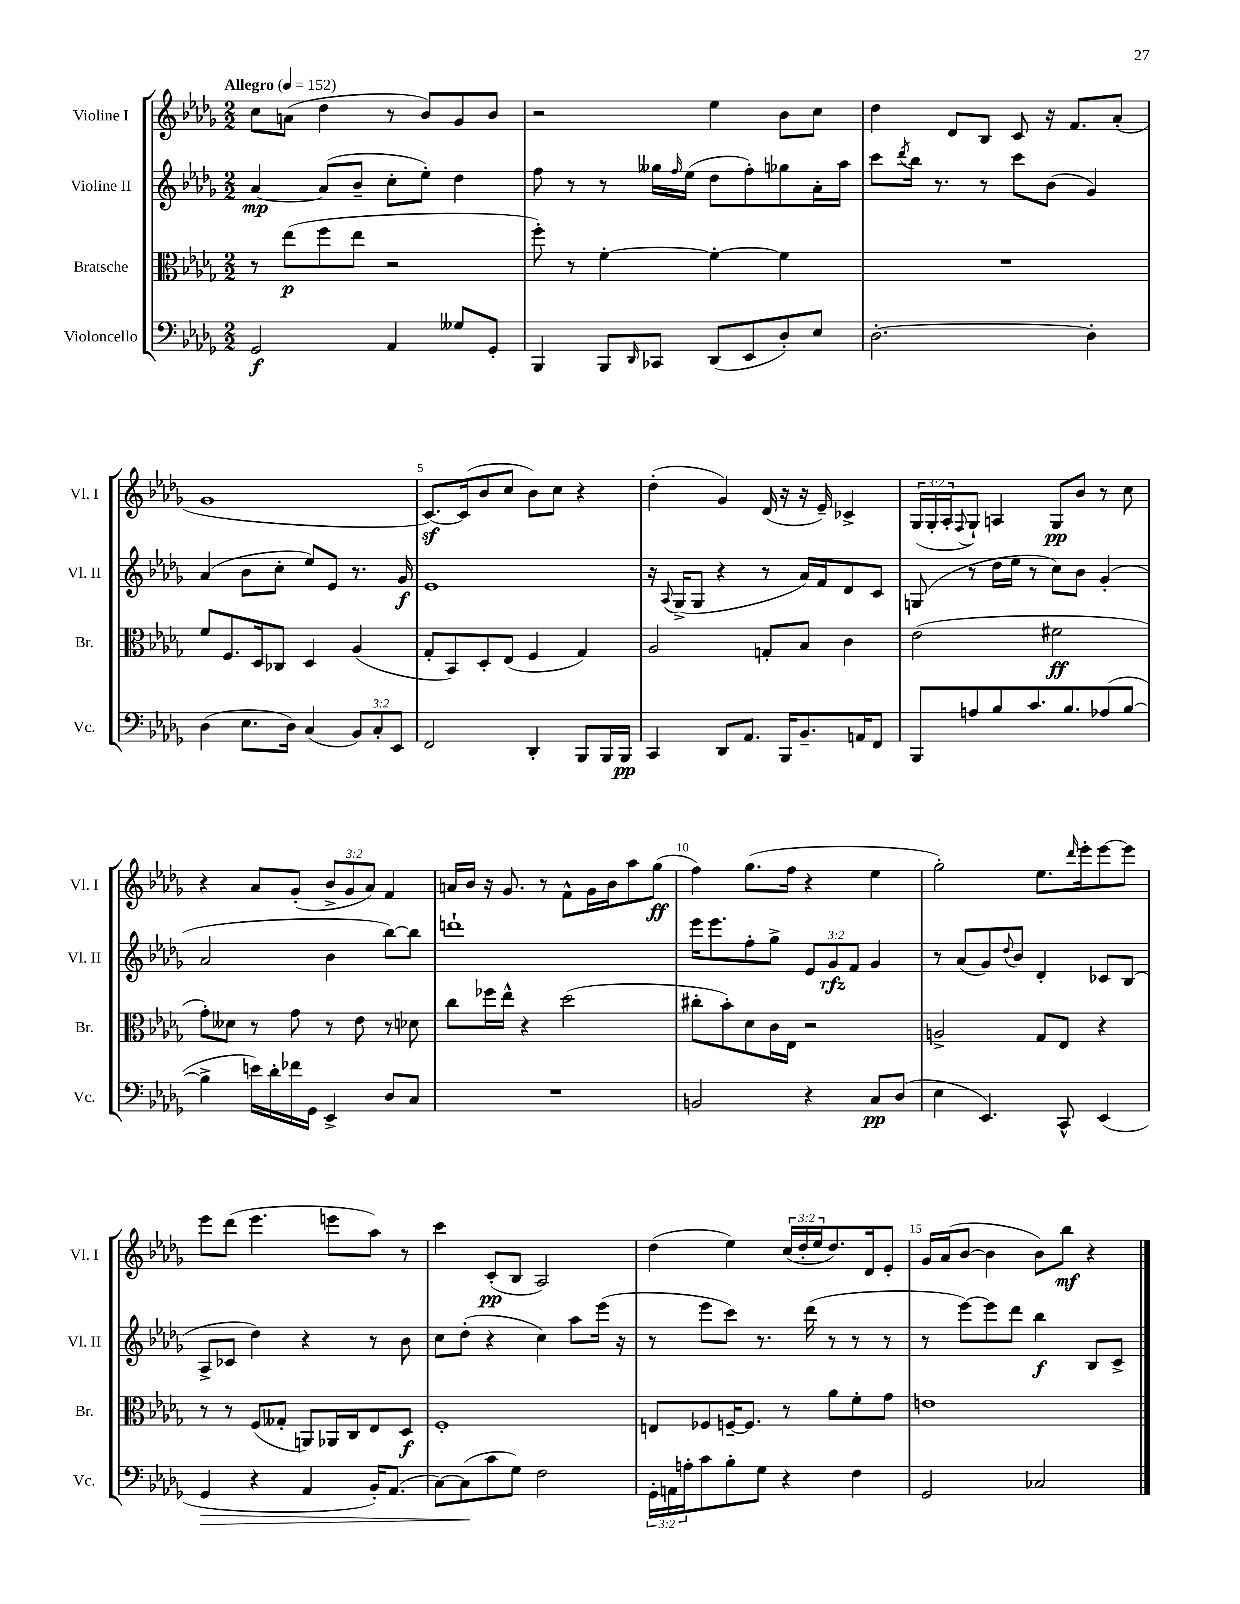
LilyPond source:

<<
\new StaffGroup <<
\new Staff = "s0" \with { instrumentName = "Violine I" shortInstrumentName = "Vl. I" } {
    \clef treble \key des \major \numericTimeSignature \time 2/2 \override Staff.TupletNumber.text = #tuplet-number::calc-fraction-text \tempo "Allegro" 4 = 152
    c''8 a'8( des''4 r8 bes'8) ges'8 bes'8 |
    r2 ees''4 bes'8 c''8 |
    des''4 des'8 bes8 c'8 r16 f'8. aes'8-.( |
    ges'1 |
    c'8.~\sf) c'16( bes'8 c''8 bes'8) c''8 r4 |
    des''4-.( ges'4) des'16( r16 r16 ees'16--) ces'4-> |
    \tuplet 3/2 { ges16( ges16-. aes16-. } \appoggiatura { f8 } ges8-!) a4 ges8\pp bes'8 r8 c''8 |
    r4 aes'8 ges'8-.( \tuplet 3/2 { bes'8-> ges'8 aes'8) } f'4 |
    a'16 bes'16 r16 ges'8. r8 f'8-^ ges'16 bes'16 aes''8 ges''8\ff( |
    f''4) ges''8.( f''16 r4 ees''4 |
    ges''2-.) ees''8. \grace { des'''16 } ees'''16-. ees'''8~ ees'''8 |
    ees'''8 des'''8( ees'''4. e'''8 aes''8) r8 |
    c'''4 c'8-.\pp( bes8 aes2) |
    des''4( ees''4) \tuplet 3/2 { c''16( des''16-. ees''16 } des''8.) des'16 ees'8-. |
    ges'16 aes'16( bes'8~ bes'4 bes'8) bes''8\mf r4 \bar "|." |
}
\new Staff = "s1" \with { instrumentName = "Violine II" shortInstrumentName = "Vl. II" } {
    \clef treble \key des \major \numericTimeSignature \time 2/2 \override Staff.TupletNumber.text = #tuplet-number::calc-fraction-text
    aes'4~\mp aes'8( bes'8-- c''8-. ees''8-.) des''4 |
    f''8 r8 r8 geses''16 \grace { f''16 } ees''16( des''8 f''8-.) ges''8 aes'16-. aes''16 |
    c'''8 \acciaccatura { des'''8 } bes''16 r8. r8 c'''8 bes'8( ges'4) |
    aes'4( bes'8 c''8-. ees''8) ees'8 r8. ges'16\f |
    ees'1 |
    r16 \appoggiatura { aes8 } ges16->( ges8 r4 r8 aes'16) f'16 des'8 c'8 |
    g8( r8 des''16 ees''16 r8 c''8) bes'8 ges'4-.( |
    aes'2 bes'4 bes''8~) bes''8 |
    d'''1-! |
    ees'''16 ees'''8. f''8-. ges''8-> \tuplet 3/2 { ees'8 ges'8\rfz f'8 } ges'4 |
    r8 aes'8( ges'8) \appoggiatura { des''8 } bes'8 des'4-. ces'8 bes8( |
    aes8-> ces'8 des''4) r4 r8 bes'8 |
    c''8 des''8-.( r4 c''4) aes''8 ees'''16( r16 |
    r8 ees'''8 c'''8) r8. des'''16( r8 r8 r8 |
    r8 ees'''8~) ees'''8 des'''8 bes''4\f bes8 c'8-> \bar "|." |
}
\new Staff = "s2" \with { instrumentName = "Bratsche" shortInstrumentName = "Br." } {
    \clef alto \key des \major \numericTimeSignature \time 2/2
    r8 ees''8\p( f''8 ees''8 r2 |
    f''8-.) r8 f'4~-. f'4~-. f'4 |
    R1 |
    f'8 f8. des16 ces8 des4 aes4( |
    ges8-. bes,8) des8-. ees8( f4 ges4) |
    aes2 g8-. bes8 c'4 |
    ees'2( fis'2\ff |
    ges'8-.) deses'8 r8 ges'8 r8 ees'8 r8 des'8 |
    c''8 fes''16 ees''16-^ r4 des''2( |
    cis''8-. bes'8-.) des'8 c'16 ees16 r2 |
    a2-> ges8 ees8 r4 |
    r8 r8 f8( geses8-. a,8) aes,16 c16 ees8 des8\f |
    f1-. |
    e8 fes8 f16~-- f8. r8 aes'8 f'8-. ges'8 |
    e'1 \bar "|." |
}
\new Staff = "s3" \with { instrumentName = "Violoncello" shortInstrumentName = "Vc." } {
    \clef bass \key des \major \numericTimeSignature \time 2/2 \override Staff.TupletNumber.text = #tuplet-number::calc-fraction-text
    ges,2\f aes,4 geses8 ges,8-. |
    bes,,4 bes,,8 \grace { des,16 } ces,8 des,8( ees,8 des8-.) ees8 |
    des2.~-. des4-. |
    des4( ees8. des16) c4( \tuplet 3/2 { bes,8) c8-. ees,8 } |
    f,2 des,4-. bes,,8 bes,,16 bes,,16\pp |
    c,4 des,8 aes,8. bes,,16 bes,8.-- a,16 f,8 |
    bes,,8 a8 bes8 c'8. bes8. aes8( bes8~ |
    bes4-> e'16) des'16-. fes'16 ges,16 ees,4-> des8 c8 |
    R1 |
    b,2 r4 c8\pp des8( |
    ees4 ees,4.) c,8-^ ees,4( |
    ges,4\> r4 aes,4 bes,16-.) aes,8.( |
    c8~) c8\!( c'8 ges8) f2 |
    \tuplet 3/2 { ges,16-. a,16 a16-. } c'8 bes8-. ges8 r4 f4 |
    ges,2 ces2 \bar "|." |
}
>>
>>
\layout { \context { \Score \override BarNumber.break-visibility = ##(#f #t #t) barNumberVisibility = #(every-nth-bar-number-visible 5) } }
